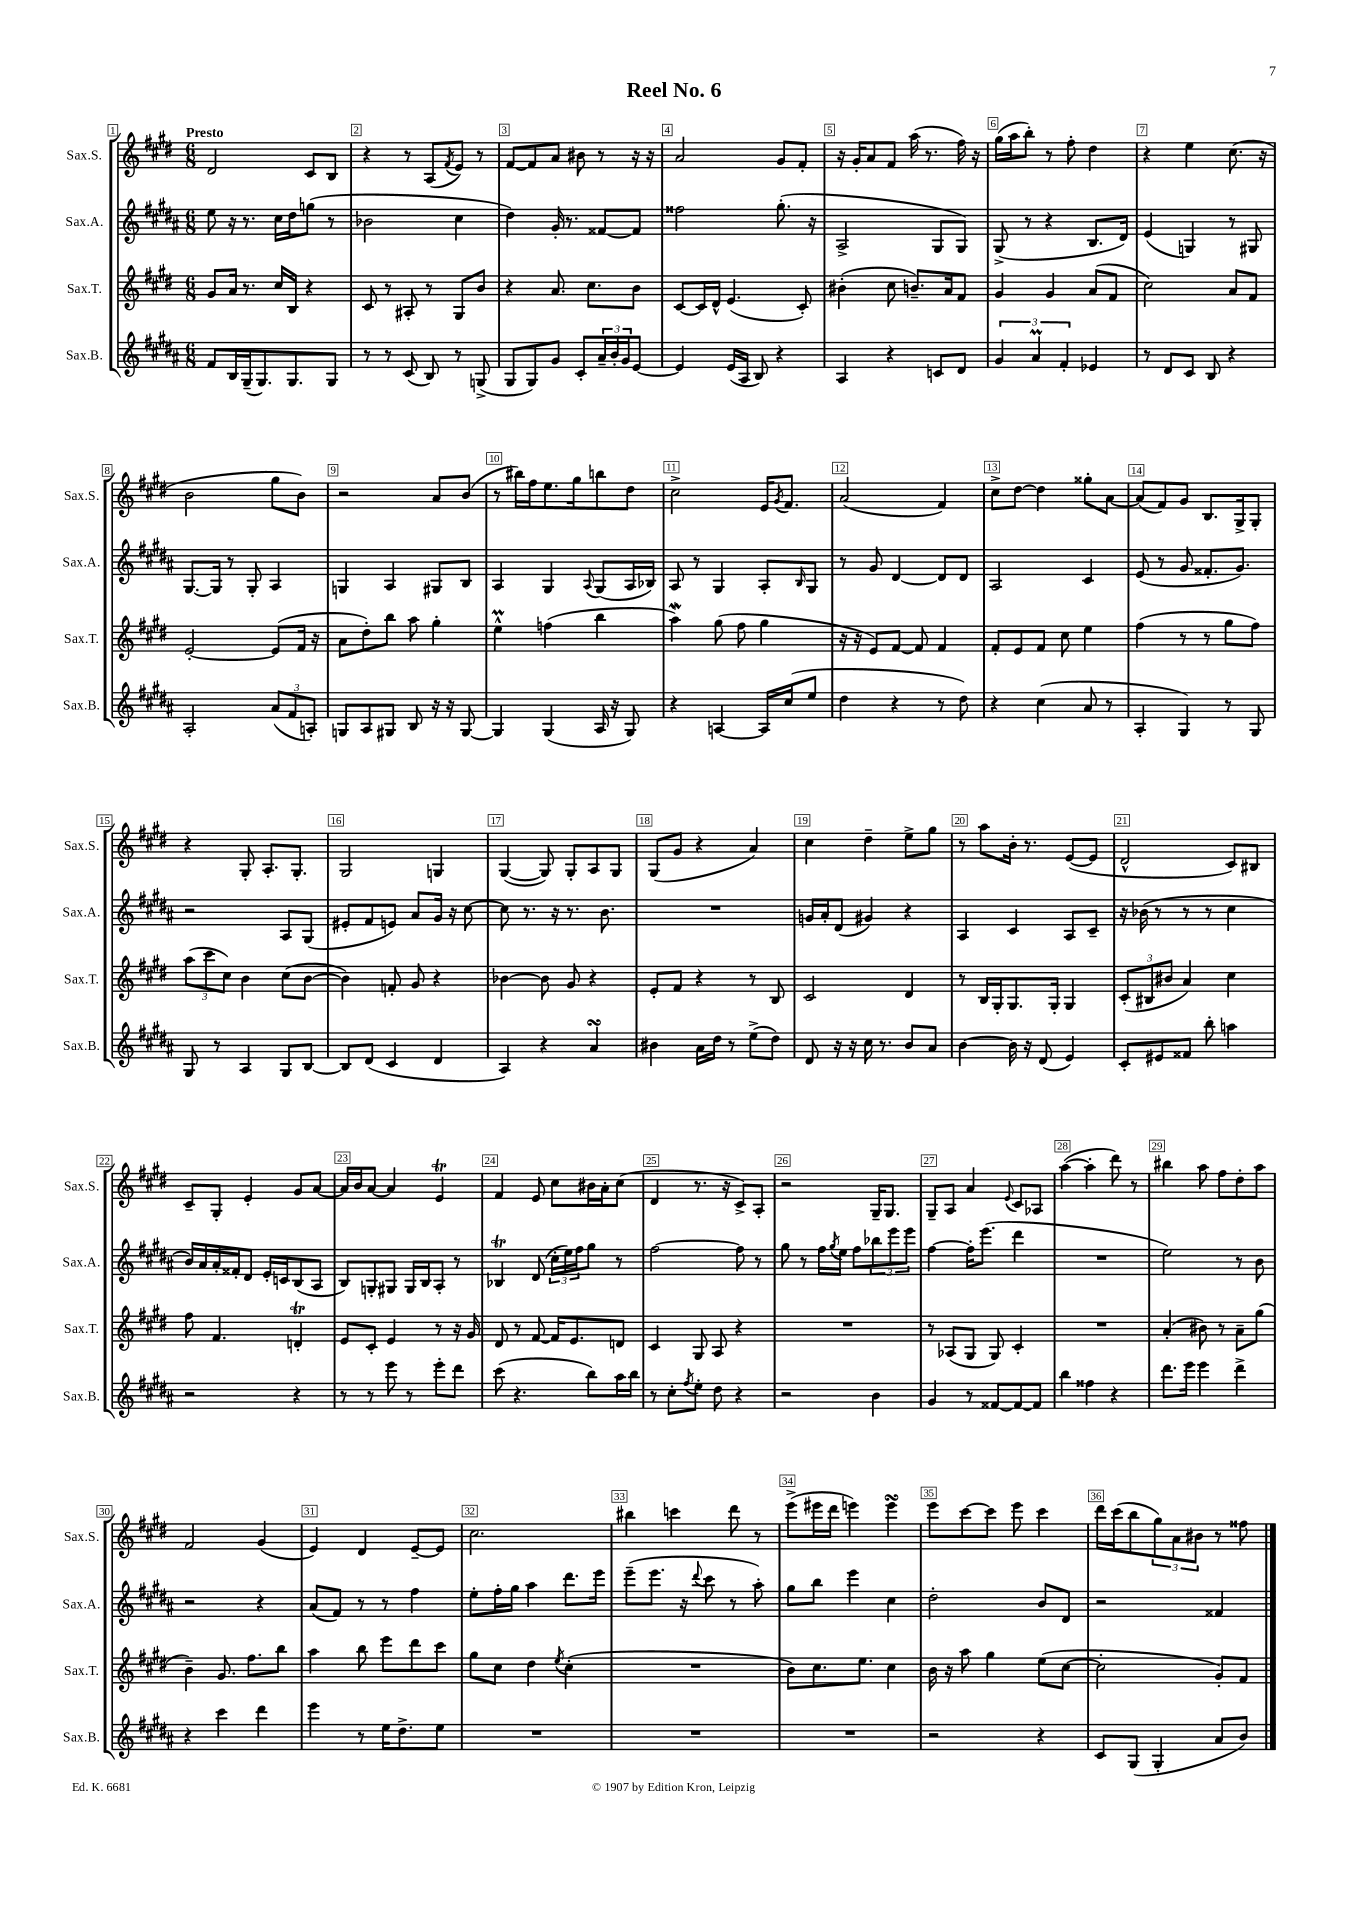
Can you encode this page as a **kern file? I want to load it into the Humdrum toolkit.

**kern	**kern	**kern	**kern
*staff4	*staff3	*staff2	*staff1
*clefG2	*clefG2	*clefG2	*clefG2
*k[f#c#g#d#a#]	*k[f#c#g#d#]	*k[f#c#g#d#a#]	*k[f#c#g#d#]
*M6/8	*M6/8	*M6/8	*M6/8
8f#/L	8g#/L	8ee\	2d#/
16B/L	16a/Jk	16r	.
(16G#~/J	8.r	8.r	.
8.G#/)	.	.	.
.	16cc#/LL	16cc#\LL	.
8.G#/	16B/JJ	16dd#\J	.
.	4r	(8gg\J	8c#/L
8G#/J	.	8r	8B/J
=	=	=	=
8r	8c#/	2b-\	4r
8r	8r	.	.
(8c#/	8A#'/	.	8r
8B/)	8r	.	(8A/L
.	.	.	8qf#/
8r	8G#/L	4cc#\	8e/J)
(8G^/	8b/J	.	8r
=	=	=	=
8G#/L	4r	4dd#\)	[8f#/L
8G#/)	.	.	8f#/]
8g#/J	8.a/	16g#'/	8a/J
.	.	8.r	.
8c#'/L	.	.	8b#\
.	8.cc#\L	.	.
24a#~/L	.	[8f##/L	8r
24b'/	.	.	.
24g#/J	.	.	.
[8e/J	8b\J	8f##/]J	16r
.	.	.	16r
=	=	=	=
4e/]	[8c#/L	2ff##\	2a/
.	16c#/]L	.	.
.	16d#^^/JJ	.	.
(16e/LL	(4.e/	.	.
16A#/JJ	.	.	.
8B/)	.	.	.
4r	.	(8.gg#'\	8g#/L
.	8c#'/)	.	8f#'/J
.	.	16r	.
=	=	=	=
4A#/	(4b#'\	2A#^/	16r
.	.	.	16g#'/LK
.	.	.	8a/
4r	8cc#\	.	8f#/J
.	8.b~/L)	.	(16aa\
.	.	.	8.r
8c/L	.	8G#/L	.
.	16a/k	.	.
8d#/J	8f#/J	8G#/J)	16ff#\)
.	.	.	16r
=	=	=	=
6g#/	4g#/	(8G#^/	(16gg#\LL
.	.	.	16aa\J
.	.	8r	8bb'\J)
6a#/	.	.	.
.	4g#/	4r	8r
6f#'/	.	.	.
.	.	.	8ff#'\
4e-/	(8a/L	8.B/L	4dd#\
.	8f#/J	.	.
.	.	16d#/Jk)	.
=	=	=	=
8r	2cc#\)	(4e/	4r
8d#/L	.	.	.
8c#/J	.	4G/)	4ee\
8B/	.	.	.
4r	8a/L	8r	(8.cc#\
.	8f#/J	8G#/	.
.	.	.	16r
=	=	=	=
2A#'/	[2e'/	[8.G#/L	2b\
.	.	16G#/]Jk	.
.	.	8r	.
.	.	8G#'/	.
(12a#/L	(8e/]L	4A#/	8gg#\L
12f#/	.	.	.
.	16f#/Jk	.	8b\J)
12A'/J)	.	.	.
.	16r	.	.
=	=	=	=
8G/L	8a\L	4G/	2r
8A#/	8dd#'\)	.	.
8G#/J	8bb\J	4A#/	.
8B/	8aa\	.	.
16r	4gg#'\	8G#/L	8a/L
16r	.	.	.
[8G#/	.	8B/J	(8b/J
=	=	=	=
4G#/]	4ee^^\	4A#/	8r
.	.	.	16bb#\LL)
.	.	.	16ff#\J
(4G#/	(4ff\	4G#/	8.ee\
.	.	.	16gg#\k
.	.	8qqA#/	.
16A#/	4bb\	(8G#/L	8bb\
16r	.	.	.
8G#/)	.	16A#/L	8dd#\J
.	.	16B-/JJ)	.
=	=	=	=
4r	4aa\)	8A#/	2cc#^\
.	.	8r	.
[4A/	(8gg#\	4G#/	.
.	8ff#\	.	.
16A/]LL	4gg#\	8A#'/L	16e/LK
.	.	.	8qg#/
(16cc#/J	.	.	8.f#/J
.	.	16qqB/	.
8ee/J	.	8G#/J	.
=	=	=	=
4dd#\	16r	8r	(2a/
.	16r	.	.
.	8e/L)	8g#/	.
4r	[8f#/J	[4d#/	.
.	8f#/]	.	.
8r	4f#/	8d#/]L	4f#/)
8dd#\)	.	8d#/J	.
=	=	=	=
4r	8f#'/L	2A#/	8cc#^\L
.	8e/	.	[8dd#\J
(4cc#\	8f#/J	.	4dd#\]
.	8cc#\	.	.
8a#/	4ee\	4c#/	8gg##'\L
8r	.	.	[8a\J
=	=	=	=
4A#'/	(4ff#\	(8e/	(8a/]L
.	.	8r	8f#/)
4G#/)	8r	8g#/	8g#/J
.	8r	8.f##'/L	8.B/L
8r	8gg#\L	.	.
.	.	8.g#/J)	16G#^/k
8G#/	8ff#\J)	.	8G#'/J
=	=	=	=
8G#/	(12aa\L	2r	4r
.	12ccc#\	.	.
8r	.	.	.
.	12cc#\J)	.	.
4A#/	4b\	.	8G#'/
.	.	.	8.A'/L
8G#/L	(8cc#\L	8A#/L	.
.	.	.	8.G#'/J
[8B/J	[8b\J	(8G#/J	.
=	=	=	=
8B/]L	4b\])	8e#'/L	2G#/
(8d#/J	.	8f#/	.
4c#/	8f'/	8e/J)	.
.	8g#/	8a#/L	.
4d#/	4r	16g#/Jk	4G/
.	.	16r	.
.	.	[8cc#\	.
=	=	=	=
4A#/)	[4b-\	8cc#\]	([4G#/
.	.	8.r	.
4r	8b-\]	.	8G#/])
.	.	16r	.
.	8g#/	8.r	8G#'/L
4a#/	4r	.	8A/
.	.	8.b\	.
.	.	.	8G#/J
=	=	=	=
4b#\	8e'/L	2.r	(8G#/L
.	8f#/J	.	8g#/J
16a#\LL	4r	.	4r
16dd#\JJ	.	.	.
8r	.	.	.
(8ee^\L	8r	.	4a/)
8dd#\J)	8B/	.	.
=	=	=	=
8d#/	2c#/	16g/LL	4cc#\
.	.	16a#'/J	.
16r	.	(8d#/J	.
16r	.	.	.
16cc#\	.	4g#/)	4dd#~\
8.r	.	.	.
8b/L	4d#/	4r	8ee^\L
8a#/J	.	.	8gg#\J
=	=	=	=
[4b\	8r	4A#/	8r
.	16B/LL	.	8aa\L
.	16G#'/J	.	.
16b\]	8.G#/	4c#/	16b'\Jk
16r	.	.	8.r
(8d#/	.	.	.
.	16G#'/Jk	.	.
4e/)	4G#/	8A#/L	([8e/L
.	.	8c#~/J	8e/]J
=	=	=	=
8c#'/L	(12c#'/L	16r	2d#^^/
.	.	(16b-\	.
.	12B#/	.	.
8e#/	.	8r	.
.	12b#/J	.	.
8f##/J	4a/)	8r	.
8bb'\	.	8r	.
4aa\	4cc#\	4cc#\	8c#/L)
.	.	.	8B#/J
=	=	=	=
2r	8ff#\	16b/LL)	8c#~/L
.	.	16a#/	.
.	4.f#/	16a#'/	8G#'/J
.	.	16f##'/J	.
.	.	8d#/J	4e'/
.	.	16e'/LL	.
.	.	16c/J	.
4r	4d'/	(8B/	8g#/L
.	.	8A#/J	[8a/J
=	=	=	=
8r	8e/L	8B/L)	16a/]LL
.	.	.	16b/J
8r	8c#'/J	8G'/	[8a/J
8eee\	4e/	8G#/J	4a/]
8r	.	16G#/LL	.
.	.	16B/J	.
8eee'\L	8r	8A#'/J	4e/
8ddd#\J	16r	8r	.
.	16g#/	.	.
=	=	=	=
(8ccc#\	8d#/	4B-/	4f#/
4.r	8r	.	.
.	[8f#/	(8d#/	8e/
.	16f#/]LK	24cc#'\LL	8cc#\L
.	.	24ee\)	.
.	8.e/	.	.
.	.	24ff#\J	.
8bb\L)	.	8gg#\J	16b#\L
.	.	.	16a'\J
16aa#\L	8d/J	8r	(8cc#\J
16bb\JJ	.	.	.
=	=	=	=
8r	4c#/	[2ff#\	4d#/
8cc#'\L	.	.	.
8qff#/	.	.	.
8ee'\J	8G#/	.	8.r
8dd#\	8A/	.	.
.	.	.	16r
4r	4r	8ff#\]	8c#^/L)
.	.	8r	8A'/J
=	=	=	=
2r	2.r	8gg#\	2r
.	.	8r	.
.	.	16ff#\LL	.
.	.	8qgg#/	.
.	.	16ee\JJ	.
.	.	8ff#\L	.
4b\	.	12bb-\	16G#~/LK
.	.	.	8.G#/J
.	.	12eee\	.
.	.	12eee\J	.
=	=	=	=
4g#/	8r	[4ff#\	8G#~/L
.	(8A-/L	.	8A/J
8r	8G#/J	16ff#'\]LK	4a/
.	.	(8.eee\J	.
[8f##/L	8G#/)	.	.
.	.	.	8qqe/
8f##/_	4c#'/	4ddd#\	8c#/L
8f##/]J	.	.	8A-/J
=	=	=	=
4bb\	2.r	2.r	([4aa\
4ff##\	.	.	4aa'\]
4r	.	.	8ddd#\)
.	.	.	8r
=	=	=	=
8.ddd#\L	(4a'/	2ee\)	4bb#\
16eee\Jk	.	.	.
4eee\	8b#\)	.	8aa\
.	8r	.	8ff#\L
4ddd#^\	8a~\L	8r	8dd#'\
.	(8gg#\J	8b\	8aa\J
=	=	=	=
4r	4b~\)	2r	2f#/
4ccc#\	8.g#/	.	.
.	8.ff#\L	.	.
4ddd#\	.	4r	(4g#/
.	8bb\J	.	.
=	=	=	=
4eee\	4aa\	(8a#/L	4e/)
.	.	8f#/J)	.
8r	8bb\	8r	4d#/
16ee\LK	8eee\L	8r	.
8.dd#^\	.	.	.
.	8ddd#\	4ff#\	[8e~/L
8ee\J	8ccc#\J	.	8e/]J
=	=	=	=
2.r	8gg#\L	8ee'\L	2.cc#\
.	8cc#\J	16ff#'\L	.
.	.	16gg#\JJ	.
.	4dd#\	4aa#\	.
.	8qee/	.	.
.	(4cc#'\	8.ddd#\L	.
.	.	16eee\Jk	.
=	=	=	=
2.r	2.r	(8eee~\L	4bb#\
.	.	8.eee\J	.
.	.	.	4ccc\
.	.	16r	.
.	.	8qqddd#/	.
.	.	8ccc#\	.
.	.	8r	8ddd#\
.	.	8aa#'\)	8r
=	=	=	=
2.r	8b\L)	8gg#\L	(8eee^\L
.	8.cc#\	8bb\J	16eee#\L
.	.	.	16ddd#\JJ
.	.	4eee\	4eee\)
.	8.ee\J	.	.
.	4cc#\	4cc#\	4eee\
=	=	=	=
2r	16b\	2dd#'\	8eee\L
.	16r	.	.
.	8aa\	.	[8ccc#\
.	4gg#\	.	8ccc#\]J
.	.	.	8eee\
4r	(8ee\L	8b/L	4ccc#\
.	[8cc#\J	8d#/J	.
=	=	=	=
8c#/L	2cc#'\]	2r	16ddd#\LL
.	.	.	(16ccc#\J
(8G#/J	.	.	8bb\
4G#'/	.	.	12gg#\)
.	.	.	12a\
.	.	.	12b#\J
8a#/L	8g#'/L)	4f##/	8r
8b/J)	8f#/J	.	8ff##\
==	==	==	==
*-	*-	*-	*-
